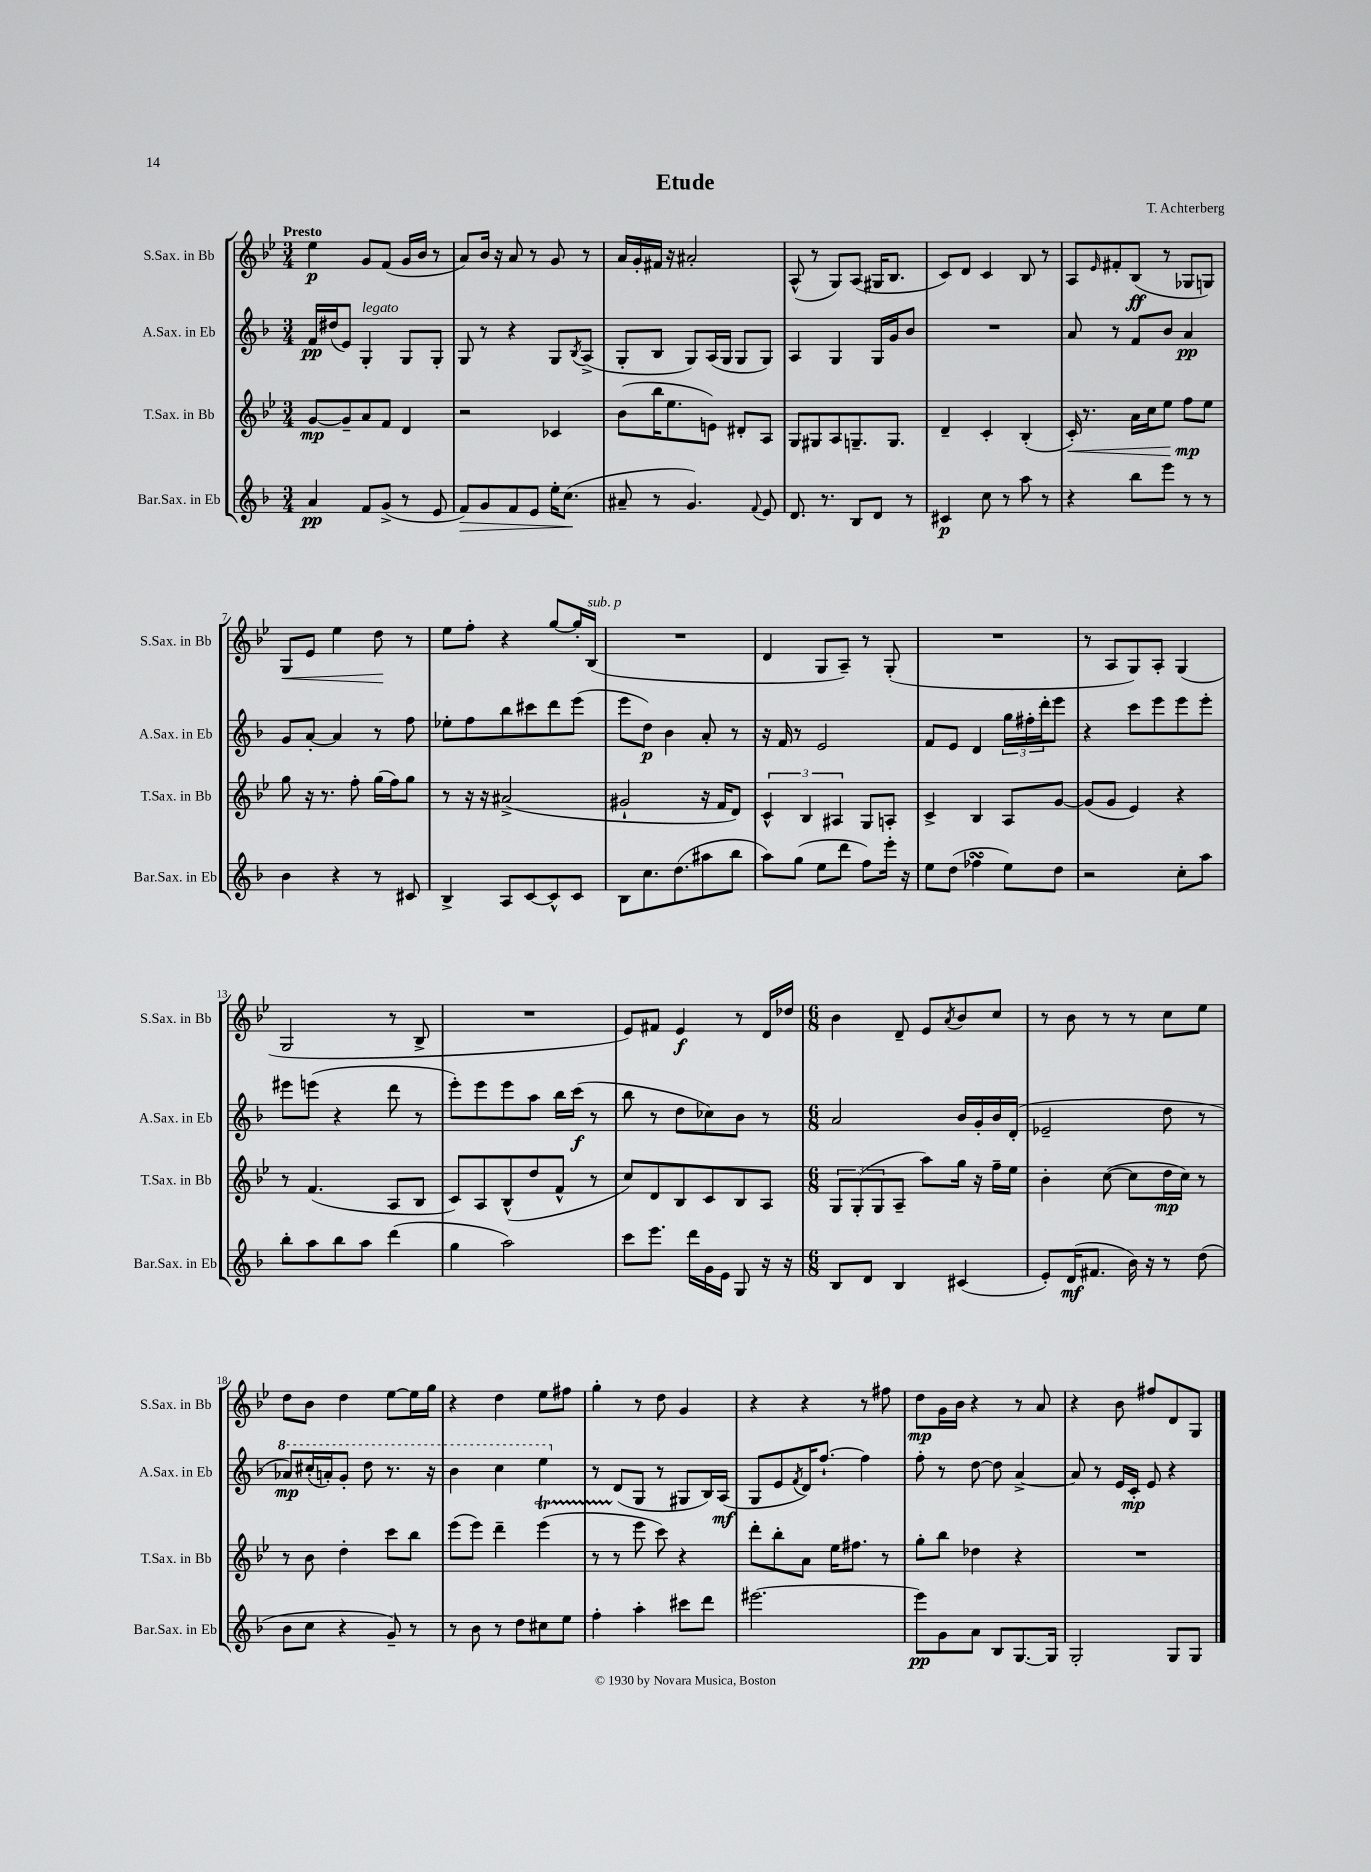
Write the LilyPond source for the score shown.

\header { title = "Etude" composer = "T. Achterberg" }
<<
\new StaffGroup <<
\new Staff = "s0" \with { instrumentName = "S.Sax. in Bb" shortInstrumentName = "S.Sax. in Bb" } {
    \clef treble \key bes \major \numericTimeSignature \time 3/4 \tempo "Presto"
    ees''4\p g'8 f'8( g'16 bes'16 r8 |
    a'8) bes'16 r16 a'8 r8 g'8 r8 |
    a'16 g'16-. fis'16 r16 ais'2-. |
    a8-^( r8 g8) a8( gis16 bes8. |
    c'8) d'8 c'4 bes8 r8 |
    a8 \grace { ees'16 } fis'8-. bes8\ff( r8 ges8 g8) |
    g8\< ees'8 ees''4 d''8\! r8 |
    ees''8 f''8-. r4 g''8~ g''16-. bes16^\markup { \italic "sub. p" }( |
    R2. |
    d'4 g8 a8--) r8 g8-.( |
    R2. |
    r8 a8 g8) a8-. g4( |
    g2 r8 bes8-> |
    R2. |
    ees'8) fis'8 ees'4\f r8 d'16 des''16 |
    \numericTimeSignature \time 6/8 bes'4 d'8-- ees'8 \acciaccatura { a'8 } bes'8 c''8 |
    r8 bes'8 r8 r8 c''8 ees''8 |
    d''8 bes'8 d''4 ees''8~ ees''16 g''16 |
    r4 d''4 ees''8 fis''8 |
    g''4-. r8 d''8 g'4 |
    r4 r4 r8 fis''8 |
    d''8\mp g'16 bes'16 r4 r8 a'8 |
    r4 bes'8 fis''8 d'8 g8 \bar "|." |
}
\new Staff = "s1" \with { instrumentName = "A.Sax. in Eb" shortInstrumentName = "A.Sax. in Eb" } {
    \clef treble \key f \major \numericTimeSignature \time 3/4
    f'16\pp dis''16( e'8) g4-.^\markup { \italic "legato" } g8 g8-. |
    g8 r8 r4 g8 \acciaccatura { bes8 } a8->( |
    g8-. bes8 g8) a16( g16 g8 g8) |
    a4 g4 g16 g'16 bes'8 |
    R2. |
    a'8 r8 f'8 bes'8 a'4\pp |
    g'8 a'8~-. a'4 r8 f''8 |
    ees''8-. f''8 bes''8 cis'''8 d'''8 e'''8( |
    e'''8 d''8\p) bes'4 a'8-. r8 |
    r16 f'16 r8 e'2 |
    f'8 e'8 d'4 \tuplet 3/2 { g''16 fis''16-. d'''16-. } e'''8 |
    r4 c'''8 e'''8 e'''8 e'''8-. |
    eis'''8 e'''8( r4 d'''8 r8 |
    e'''8-.) e'''8 e'''8 a''8 bes''16 c'''16\f( r8 |
    bes''8 r8 d''8 ces''8) bes'8 r8 |
    \numericTimeSignature \time 6/8 a'2 bes'16 g'16-. bes'16 d'16-.( |
    ees'2-- d''8 r8 |
    \ottava #1 aes''8\mp) cis'''16-.( a''16-.) g''8-. d'''8 r8. r16 |
    bes''4 c'''4 e'''4 \ottava #0 |
    r8 d'8( g8 r8 gis8 bes16) a16\mf( |
    g8 e'8 \acciaccatura { f'8 } d'16) f''8.~-! f''4 |
    f''8-. r8 d''8~ d''8 a'4~-> |
    a'8 r8 e'16 c'16-.\mp e'8 r4 \bar "|." |
}
\new Staff = "s2" \with { instrumentName = "T.Sax. in Bb" shortInstrumentName = "T.Sax. in Bb" } {
    \clef treble \key bes \major \numericTimeSignature \time 3/4
    g'8~\mp g'8-- a'8 f'8 d'4 |
    r2 ces'4 |
    bes'8( bes''16 ees''8. e'8) dis'8-. a8 |
    g8 gis8 a8 g8.-- g8. |
    d'4-- c'4-. bes4-.( |
    c'16-.\<) r8. a'16 c''16 ees''8 f''8\mp\! ees''8 |
    g''8 r16 r8. f''8-. g''16( f''16) g''8 |
    r8 r16 r16 ais'2->( |
    gis'2-! r16 f'16 d'8) |
    \tuplet 3/2 { c'4-^ bes4 ais4 } g8 a8-. |
    c'4-> bes4 a8 g'8~ |
    g'8( g'8 ees'4) r4 |
    r8 f'4.( a8 bes8 |
    c'8) a8 bes8-^( d''8 f'8-^ r8 |
    c''8) d'8 bes8 c'8 bes8 a8 |
    \numericTimeSignature \time 6/8 \tuplet 3/2 { g8 g8-.( g8 } a8-- a''8) g''16 r16 f''16-- ees''16 |
    bes'4-. c''8~( c''8 d''16\mp c''16) r8 |
    r8 bes'8 d''4-. c'''8 bes''8 |
    ees'''8( ees'''8) d'''4-- ees'''4\startTrillSpan( |
    r8 r8\stopTrillSpan ees'''8 c'''8) r4 |
    d'''8-. bes''8-. a'8 ees''16 fis''8. r8 |
    g''8-. bes''8 des''4 r4 |
    R2. \bar "|." |
}
\new Staff = "s3" \with { instrumentName = "Bar.Sax. in Eb" shortInstrumentName = "Bar.Sax. in Eb" } {
    \clef treble \key f \major \numericTimeSignature \time 3/4
    a'4\pp f'8 g'8->( r8 e'8 |
    f'8\>) g'8 f'8 e'8 e''16-. c''8.\!( |
    ais'8-- r8 g'4.) \appoggiatura { f'8 } e'8 |
    d'8. r8. bes8 d'8 r8 |
    cis'4\p c''8 r8 a''8 r8 |
    r4 bes''8 e'''8 r8 r8 |
    bes'4 r4 r8 cis'8 |
    bes4-> a8 c'8~ c'8-^ c'8 |
    bes8 c''8. d''8.( ais''8 bes''8 |
    a''8) g''8( e''8 d'''8 f''8) e'''16-. r16 |
    e''8 d''8( fes''4\turn e''8) d''8 |
    r2 c''8-. a''8 |
    bes''8-. a''8 bes''8 a''8 d'''4( |
    g''4 a''2) |
    c'''8 e'''8. d'''16 g'16 e'16 g8 r16 r16 |
    \numericTimeSignature \time 6/8 bes8 d'8 bes4 cis'4( |
    e'8-.) d'16\mf( fis'8. bes'16) r16 r8 d''8( |
    bes'8 c''8 r4 g'8--) r8 |
    r8 bes'8 r8 d''8 cis''8 e''8 |
    f''4-. a''4-. cis'''8 d'''8 |
    eis'''2.~ |
    eis'''8\pp g'8 a'8 bes8 g8.~ g16 |
    g2-. g8 g8 \bar "|." |
}
>>
>>
